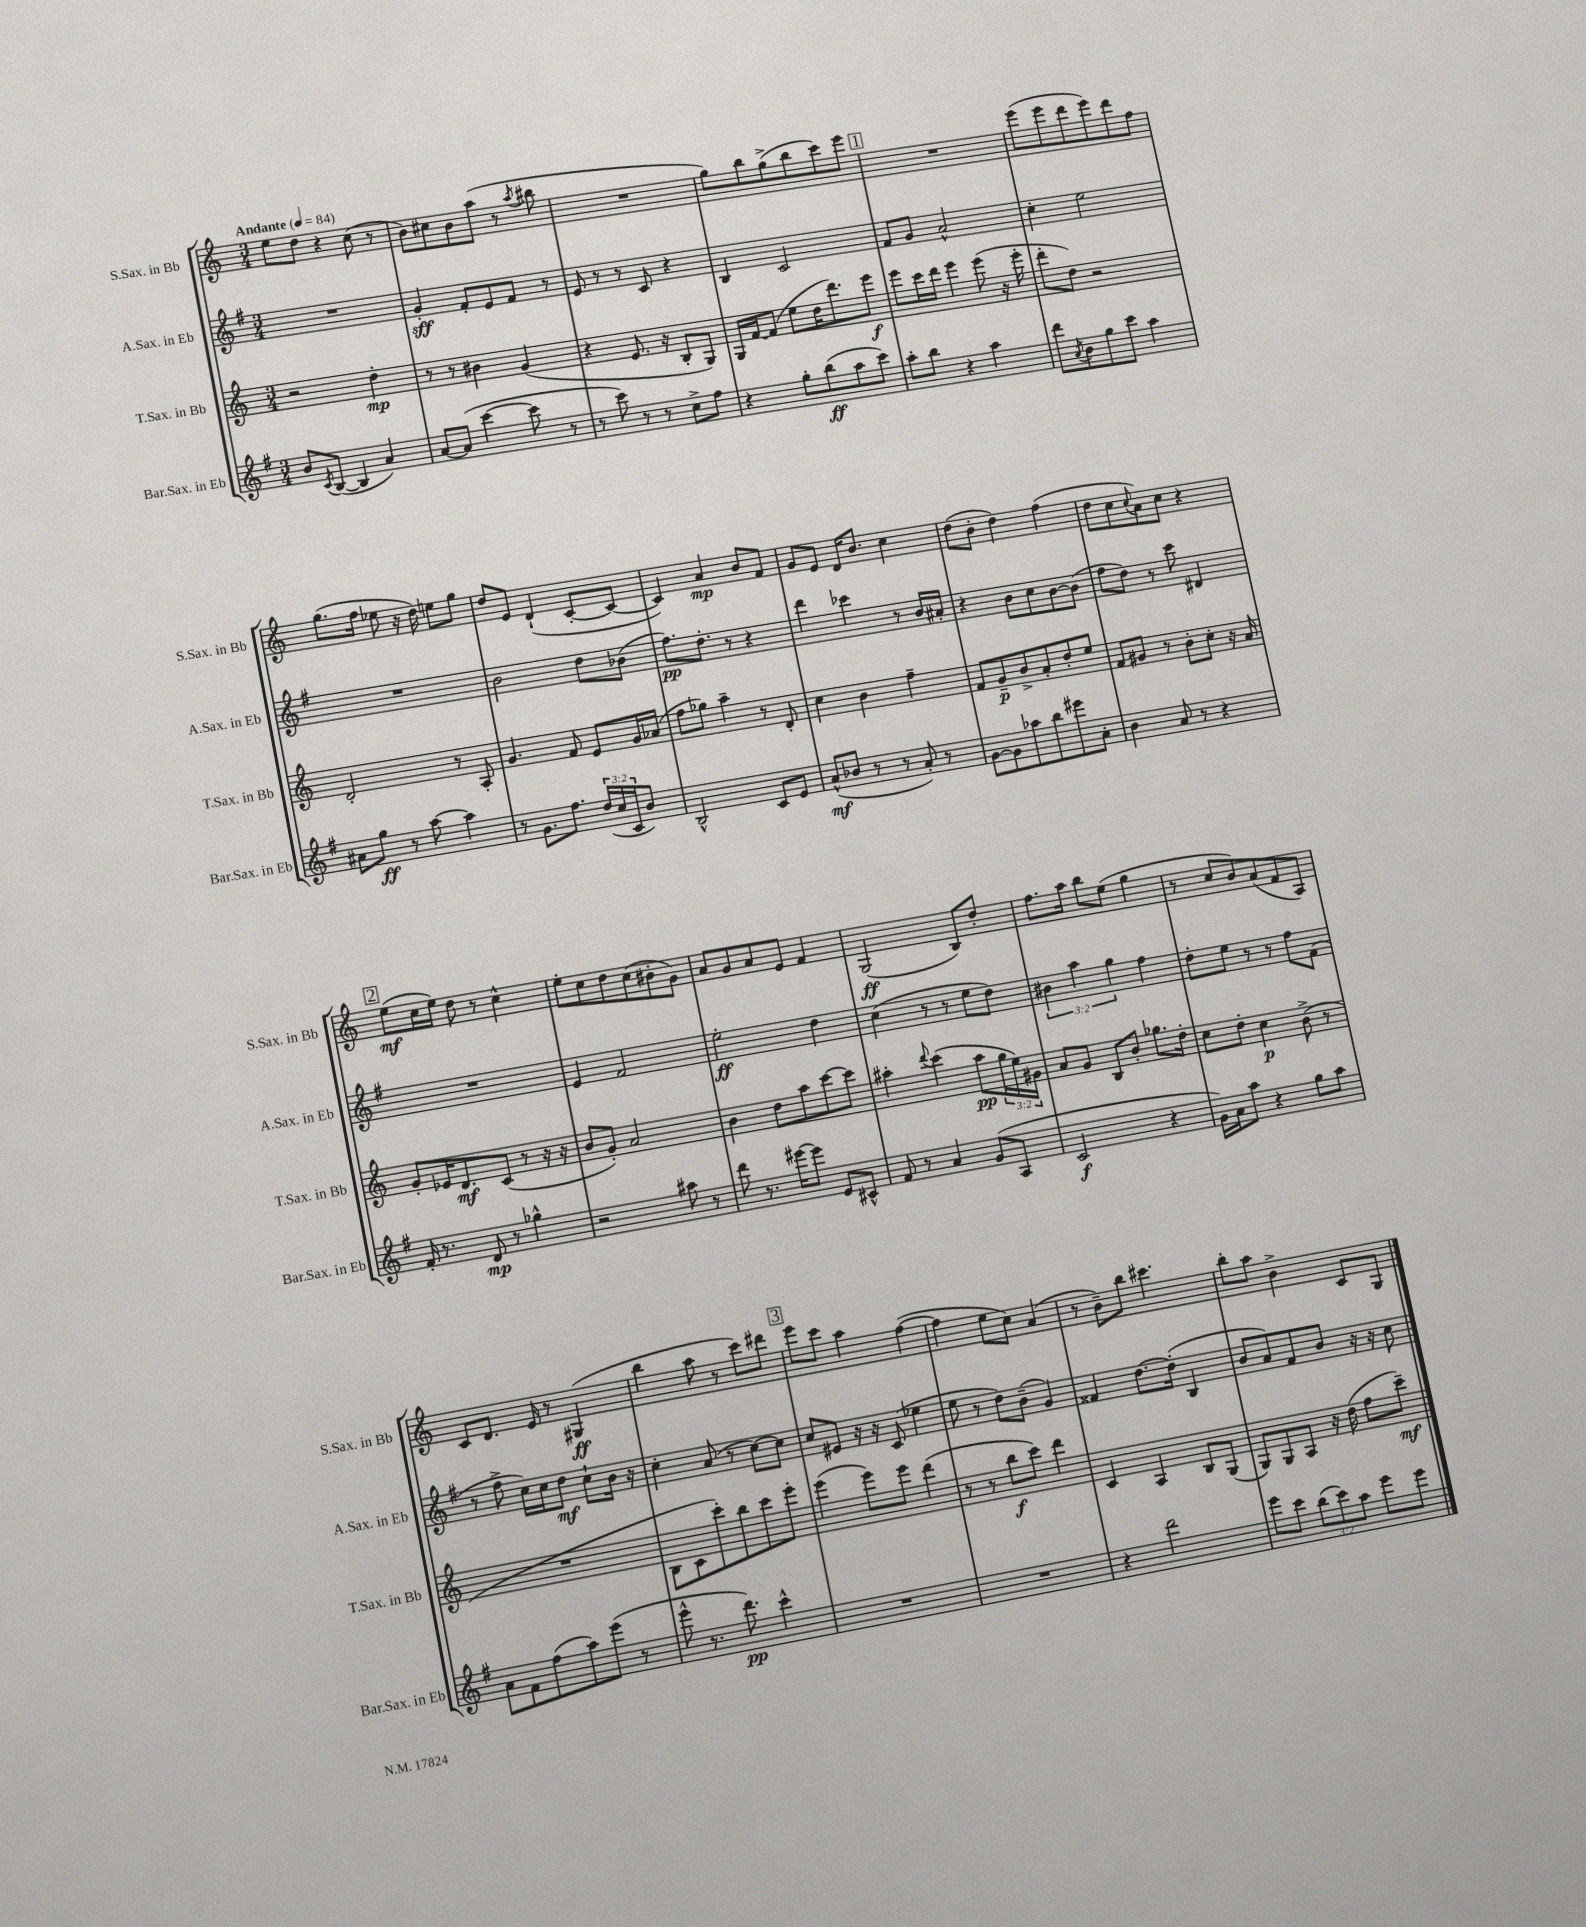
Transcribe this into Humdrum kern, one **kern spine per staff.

**kern	**kern	**kern	**kern
*staff4	*staff3	*staff2	*staff1
*clefG2	*clefG2	*clefG2	*clefG2
*k[f#]	*k[]	*k[f#]	*k[]
*M3/4	*M3/4	*M3/4	*M3/4
*MM84	*MM84	*MM84	*MM84
8b	2r	2.r	8ee
8qc	.	.	.
([8B	.	.	8dd
4B]	.	.	4r
4a)	4dd'	.	(8cc
.	.	.	8r
=	=	=	=
[8a	8r	4g'	8b)
(8a]	8r	.	8cc#
[4ccc	4b#	8f#'	8b
.	.	8e	(8aa
8ccc]	(4g	8f#	8r
.	.	.	8qaa
8r	.	8r	8bb#
=	=	=	=
8r	4r	8e	2.r
8ccc)	.	8r	.
8r	8.e	8r	.
8r	.	8c	.
.	16r	.	.
8cc^	8B'	4r	.
8ff#	8G)	.	.
=	=	=	=
4r	16G	4B	8gg)
.	[16f	.	.
.	(8f]	.	8bb
8gg'	8ee	2c	(8gg^
(8bb	16dd	.	8bb
.	8.ddd)	.	.
8aa	.	.	8ccc)
8ccc)	8eee	.	8eee
=	=	=	=
8aa'	8eee	8f#	2.r
8bb	16ccc	8g	.
.	16ddd	.	.
4r	4eee	2a^^	.
4aa	(8eee	.	.
.	16r	.	.
.	16eee'	.	.
=	=	=	=
8ddd	8ddd'	4cc'	(8eee
8qa	.	.	.
8b	8dd)	.	8eee
8gg	2r	2ee	8ddd
8ccc	.	.	8eee)
4aa	.	.	8ddd
.	.	.	8ff
=	=	=	=
8a#	2d'	2.r	(8.gg
8gg	.	.	.
.	.	.	16ff
8r	.	.	8ee-
[8aa	.	.	16r
.	.	.	16dd)
4aa]	8r	.	8ee
.	8A'	.	8gg
=	=	=	=
8r	4.g	2b	8dd
8.g	.	.	8e
.	.	.	(4d`
8.ff#	.	.	.
.	8f	.	.
(24dd	8e	8dd	[8c'
24cc	.	.	.
24c	.	.	.
8b)	16g	(8b-	8c_
.	(16a-	.	.
=	=	=	=
2B^^	8ff	8.ff#)	4c])
.	8gg-)	.	.
.	.	8.dd'	.
.	4aa~	.	4a
.	.	8r	.
8c	8r	4r	8b
8e	8d'	.	8f
=	=	=	=
(8a^^	4cc	4ddd	8g
8b-	.	.	8e
8r	4b	4ccc-	16d
.	.	.	8.b
8r	.	.	.
8a')	4ff~	8r	4cc
8r	.	16b	.
.	.	16a#'	.
=	=	=	=
[8g	8f	4r	(8dd
8g]	8g~	.	8b'
8aa-	8b^	8b	4dd)
8bb	8a'	8cc	.
8eee#	8dd'	[8b	(4ff
8a'	8ee	(8b]	.
=	=	=	=
4b	8f	8ff#	8dd
.	8g#	8dd)	8cc
.	.	.	8qqcc
8a	8r	8r	8a)
8r	8b'	8ccc	8cc
4r	8cc'	4d#	4r
.	16r	.	.
.	16a	.	.
=	=	=	=
16f#'	8g'	2.r	(8ee
8.r	.	.	.
.	16e-	.	16cc
.	8.d	.	16ee)
8d	.	.	8dd
8r	(8c	.	8r
4gg-^^	8r	.	4cc^^
.	16r	.	.
.	16r	.	.
=	=	=	=
2r	8b	4e	8ee'
.	8g')	.	8cc
.	2a	2f#	8dd
.	.	.	(8cc
8aa#	.	.	8b#'
8r	.	.	8g)
=	=	=	=
8ddd	4b	2ee'	8a
8.r	.	.	8g
.	8dd	.	8a
[16eee#	.	.	.
8eee#]	8aa	.	8e
8e	[8ccc	4dd	4f
8c#^^	8ccc]	.	.
=	=	=	=
8f#	4aa#'	(4cc	(2G
8r	.	.	.
.	8qqddd	.	.
4a	(4ccc	8r	.
.	.	8r	.
(8g	8aa#	8ee	8B)
8A	24gg	8dd)	8dd'
.	24ee)	.	.
.	24g#	.	.
=	=	=	=
2c	8a	6b#	8.ff
.	8g	.	.
.	.	6aa	.
.	.	.	16aa
.	8B	.	8bb
.	.	6gg	.
.	8b'	.	(8ee
4r	8.gg-	4ff#	4gg
.	16dd'	.	.
=	=	=	=
16g)	8cc	8dd'	8r
16a	.	.	.
8aa	8dd'	8ee	8cc
4r	4cc	8r	8b)
.	.	8r	(8a
8gg	(8b^	8ff#	8f
8aa	8r	(8f#	8A)
=	=	=	=
8a	2.r	8r	8c
8f#	.	8ff#^	8.d
(8ff#	.	16cc)	.
.	.	16cc	16e
8aa)	.	8dd	8r
(8eee	.	8cc`	(4G#
8r	.	16b	.
.	.	16r	.
=	=	=	=
8eee^^	8B	4cc'	4bb
8.r	8c	.	.
.	8ccc')	(8a	8aa
8.ddd)	.	.	.
.	8bb	8r	8r
4ccc^^	8ccc	[8cc)	8ccc)
.	8eee'	8cc]	8ddd#
=	=	=	=
2.r	(4eee	8cc	8eee
.	.	8e#	8ccc
.	8eee)	16r	4aa
.	.	16r	.
.	8eee	(8c	.
.	(4ddd	4ee-	([4ff
=	=	=	=
2.r	8r	8ee	4ff]
.	8r	8r	.
.	8bb	8dd)	8ee
.	8ccc)	(8b~	8cc)
.	4ddd	4g)	(4a
=	=	=	=
4r	4c	4f##	8r
.	.	.	8b~)
2ddd	4A	[8.dd	8bb
.	.	.	4.ccc#
.	.	(16dd']	.
.	8B	4B	.
.	(8G	.	.
=	=	=	=
8eee	8G)	8b	8bb'
8ccc	8G	8a)	8aa
(12bb	8A	8f#	4b^
12ccc)	.	.	.
.	16r	8b	.
12aa	.	.	.
.	(16dd	.	.
8eee	8ff	16r	8c
.	.	16r	.
8eee	8ccc~)	8cc	8G
==	==	==	==
*-	*-	*-	*-
